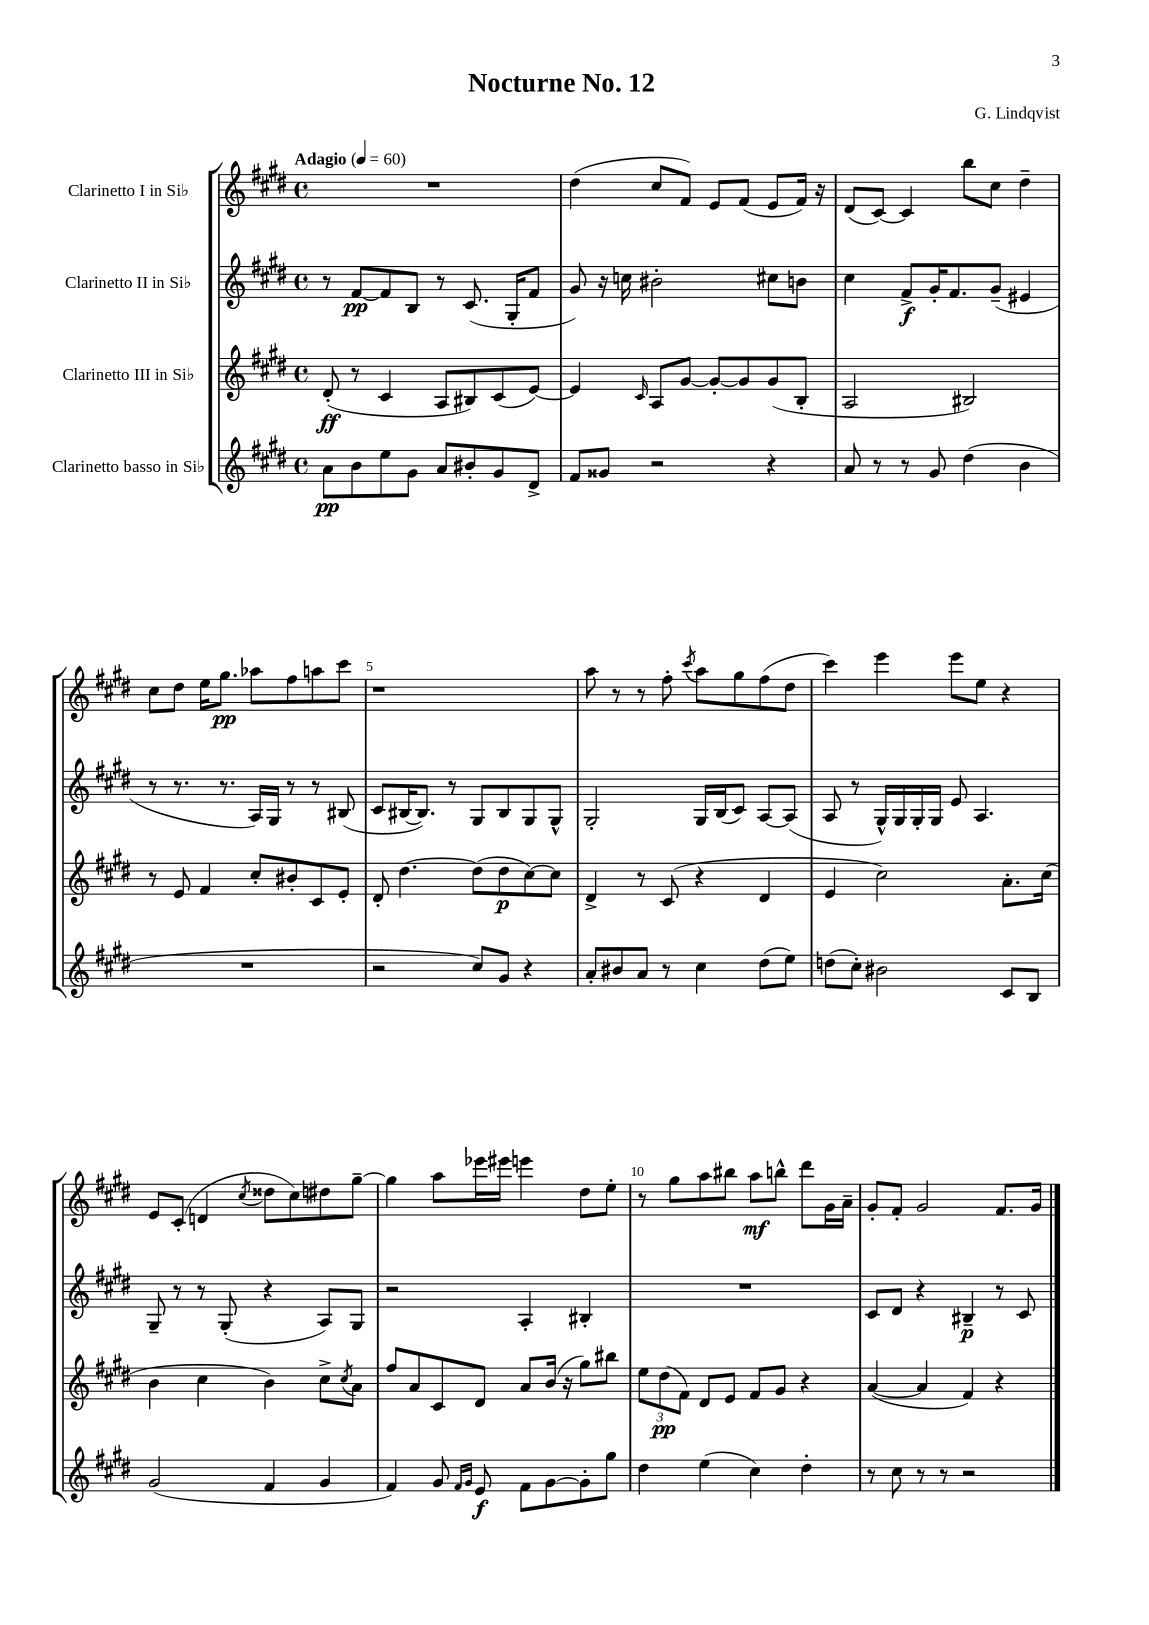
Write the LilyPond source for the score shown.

\header { title = "Nocturne No. 12" composer = "G. Lindqvist" }
<<
\new StaffGroup <<
\new Staff = "s0" \with { instrumentName = "Clarinetto I in Sib" } {
    \clef treble \key e \major \defaultTimeSignature \time 4/4 \tempo "Adagio" 4 = 60
    R1 |
    dis''4( cis''8 fis'8) e'8 fis'8( e'8 fis'16) r16 |
    dis'8( cis'8~) cis'4 b''8 cis''8 dis''4-- |
    cis''8 dis''8 e''16 gis''8.\pp aes''8 fis''8 a''8 cis'''8 |
    r1 |
    a''8 r8 r8 fis''8-. \acciaccatura { cis'''8 } a''8 gis''8 fis''8( dis''8 |
    cis'''4) e'''4 e'''8 e''8 r4 |
    e'8 cis'8-.( d'4 \acciaccatura { cis''8 } disis''8 cis''8) dis''8 gis''8~-- |
    gis''4 a''8 ees'''16 eis'''16 e'''4 dis''8 e''8-. |
    r8 gis''8 a''8 bis''8 a''8\mf b''8-^ dis'''8 gis'16 a'16-- |
    gis'8-. fis'8-. gis'2 fis'8. gis'16 \bar "|." |
}
\new Staff = "s1" \with { instrumentName = "Clarinetto II in Sib" } {
    \clef treble \key e \major \defaultTimeSignature \time 4/4
    r8 fis'8~\pp fis'8 b8 r8 cis'8.( gis16-. fis'8 |
    gis'8) r16 c''16 bis'2-. cis''8 b'8 |
    cis''4 fis'8->\f gis'16-. fis'8. gis'8--( eis'4 |
    r8 r8. r8. a16) gis16 r8 r8 bis8( |
    cis'8 bis16~ bis8.) r8 gis8 bis8 gis8 gis8-^ |
    gis2-. gis16 b16( cis'8) a8~ a8( |
    a8 r8 gis16-^) gis16 gis16-. gis16 e'8 a4. |
    gis8-- r8 r8 gis8-.( r4 a8) gis8 |
    r2 a4-. bis4-. |
    R1 |
    cis'8 dis'8 r4 bis4--\p r8 cis'8 \bar "|." |
}
\new Staff = "s2" \with { instrumentName = "Clarinetto III in Sib" } {
    \clef treble \key e \major \defaultTimeSignature \time 4/4
    dis'8-.\ff( r8 cis'4 a8 bis8) cis'8( e'8~) |
    e'4 \grace { cis'16 } a8 gis'8~ gis'8~-. gis'8 gis'8( b8-. |
    a2 bis2) |
    r8 e'8 fis'4 cis''8-. bis'8-. cis'8 e'8-. |
    dis'8-. dis''4.~ dis''8( dis''8\p cis''8~) cis''8 |
    dis'4-> r8 cis'8( r4 dis'4 |
    e'4 cis''2) a'8.-. cis''16( |
    b'4 cis''4 b'4) cis''8-> \acciaccatura { cis''8 } a'8 |
    fis''8 a'8 cis'8 dis'8 a'8 b'16( r16 gis''8) bis''8 |
    \tuplet 3/2 { e''8 dis''8\pp( fis'8) } dis'8 e'8 fis'8 gis'8 r4 |
    a'4~( a'4 fis'4) r4 \bar "|." |
}
\new Staff = "s3" \with { instrumentName = "Clarinetto basso in Sib" } {
    \clef treble \key e \major \defaultTimeSignature \time 4/4
    a'8\pp b'8 e''8 gis'8 a'8 bis'8-. gis'8 dis'8-> |
    fis'8 gisis'8 r2 r4 |
    a'8 r8 r8 gis'8 dis''4( b'4 |
    R1 |
    r2 cis''8) gis'8 r4 |
    a'8-. bis'8 a'8 r8 cis''4 dis''8( e''8) |
    d''8( cis''8-.) bis'2 cis'8 b8 |
    gis'2( fis'4 gis'4 |
    fis'4) gis'8 \grace { fis'16 gis'16 } e'8\f fis'8 gis'8~ gis'8-. gis''8 |
    dis''4 e''4( cis''4) dis''4-. |
    r8 cis''8 r8 r8 r2 \bar "|." |
}
>>
>>
\layout { \context { \Score \override BarNumber.break-visibility = ##(#f #t #t) barNumberVisibility = #(every-nth-bar-number-visible 5) } }
